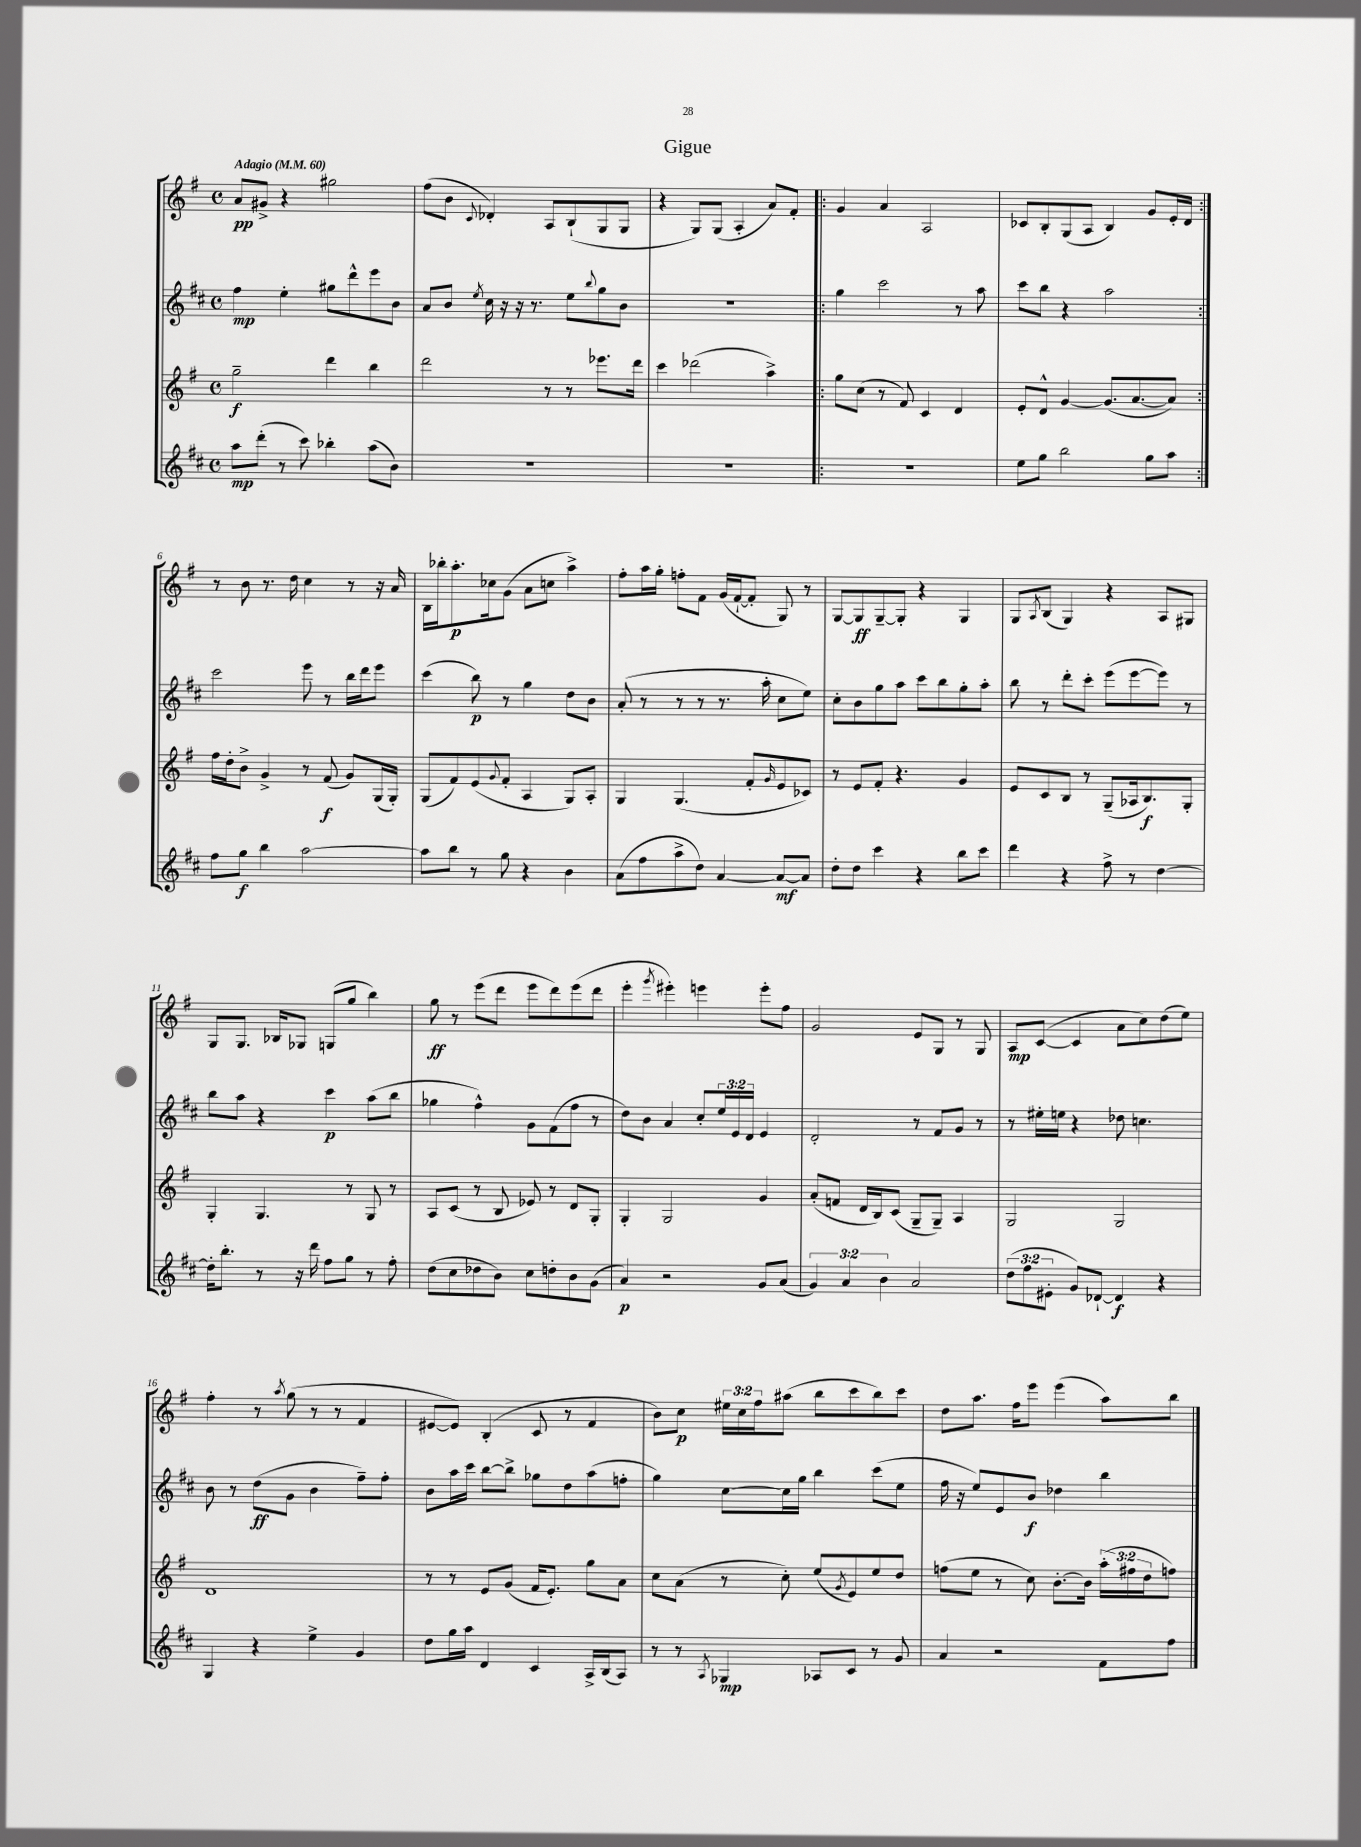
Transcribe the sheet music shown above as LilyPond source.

\header { title = "Gigue" }
<<
\new StaffGroup <<
\new Staff = "s0" {
    \clef treble \key g \major \defaultTimeSignature \time 4/4 \override Staff.TupletNumber.text = #tuplet-number::calc-fraction-text \tempo "Adagio" 4 = 60
    a'8\pp gis'8-> r4 gis''2 |
    fis''8( b'8 \appoggiatura { c'8 } des'4-.) a8 b8-!( g8 g8 |
    r4 g8) g8( a4-. a'8) fis'8-. |
    \repeat volta 2 { g'4 a'4 a2 |
    ces'8 b8-. g8( a8 b4) g'8 e'16-. d'16 | }
    r8 b'8 r8. d''16 c''4 r8 r16 a'16 |
    b16 bes''16-. a''8.-.\p ces''16 g'8( a'8 c''8 a''4->) |
    fis''8-. a''16 g''16-. f''8-. fis'8 g'16( fis'16~-! fis'8-. g8) r8 |
    g8~ g8\ff g8~-- g8-. r4 g4 |
    g8 \acciaccatura { a8 } b8( g4) r4 a8 gis8 |
    g8 g8. bes16 ges8 g8( g''8 b''4) |
    g''8\ff r8 e'''8( d'''8 e'''8 d'''8) e'''8( d'''8 |
    e'''4-. \acciaccatura { g'''8 } eis'''4-.) e'''4 e'''8-. fis''8 |
    g'2 e'8 g8 r8 g8 |
    a8\mp c'8~( c'4 a'8 c''8) d''8( e''8) |
    fis''4-. r8 \acciaccatura { a''8 } g''8( r8 r8 fis'4 |
    eis'8~ eis'8) b4-.( c'8 r8 fis'4 |
    b'8) c''8\p \tuplet 3/2 { eis''16 c''16 fis''16 } ais''8( b''8 c'''8 b''8) c'''8 |
    d''8 a''8. fis''16 e'''8 e'''4( a''8) b''8 \bar "|." |
}
\new Staff = "s1" {
    \clef treble \key d \major \defaultTimeSignature \time 4/4 \override Staff.TupletNumber.text = #tuplet-number::calc-fraction-text
    fis''4\mp e''4-. gis''8 d'''8-^ e'''8 b'8 |
    a'8 b'8 \acciaccatura { e''8 } cis''16 r16 r16 r8. e''8 \appoggiatura { b''8 } g''8 b'8 |
    R1 |
    \repeat volta 2 { g''4 cis'''2 r8 a''8 |
    cis'''8 b''8 r4 a''2 | }
    cis'''2 e'''8 r8 b''16 d'''16 e'''8 |
    cis'''4( b''8\p) r8 g''4 d''8 b'8 |
    a'8-.( r8 r8 r8 r8. a''16-. cis''8 e''8) |
    cis''8-. b'8 g''8 a''8 cis'''8 b''8 g''8-. a''8-. |
    b''8 r8 d'''8-. cis'''8-. e'''8( e'''8~ e'''8) r8 |
    b''8 a''8 r4 cis'''4\p a''8( b''8 |
    ges''4 fis''4-^) g'8 fis'8( fis''8 r8 |
    d''8) b'8 a'4 cis''8-. \tuplet 3/2 { e''16 e'16 d'16 } e'4 |
    d'2-. r8 fis'8 g'8 r8 |
    r8 eis''16-. e''16 r4 des''8 c''4. |
    b'8 r8 d''8\ff( g'8 b'4 fis''8--) fis''8-. |
    b'8 a''16 cis'''16 b''8~ b''8-> ges''8 d''8 a''8( f''8-. |
    g''4) cis''8~ cis''16 g''16 b''4 cis'''8( e''8 |
    fis''16 r16 e''8) e'8 b'8\f des''4 b''4 \bar "|." |
}
\new Staff = "s2" {
    \clef treble \key g \major \defaultTimeSignature \time 4/4 \override Staff.TupletNumber.text = #tuplet-number::calc-fraction-text
    g''2--\f d'''4 b''4 |
    d'''2 r8 r8 ees'''8. d'''16 |
    c'''4 des'''2( a''4->) |
    \repeat volta 2 { g''8 c''8( r8 fis'8) c'4 d'4 |
    e'8-. d'8-^ g'4~ g'8.( a'8.~ a'8) | }
    fis''16 d''16-. b'8-> g'4-> r8 fis'8\f( g'8) g16( g16-.) |
    g8( fis'8) e'8( \appoggiatura { g'8 } fis'8-. a4 g8) a8-. |
    g4 g4.( fis'8-. \grace { g'16 } e'8 ces'8) |
    r8 e'8 fis'8-. r4. g'4 |
    e'8 c'8 b8 r8 g8--( aes16 b8.\f) g8-. |
    g4-. g4. r8 g8 r8 |
    a8 c'8( r8 b8 ees'8) r8 d'8 g8-. |
    g4-. g2 g'4 |
    a'8-.( f'8 d'16 b16) c'8( g8-- g8--) a4 |
    g2 g2 |
    d'1 |
    r8 r8 e'8 g'8( fis'16 e'8.-.) g''8 a'8 |
    c''8 a'8( r8 c''8-.) e''8( \acciaccatura { g'8 } e'8) e''8 d''8 |
    f''8( e''8 r8 c''8) b'8.~-. b'16 \tuplet 3/2 { a''16-.( fis''16 d''16 } f''8) \bar "|." |
}
\new Staff = "s3" {
    \clef treble \key d \major \defaultTimeSignature \time 4/4 \override Staff.TupletNumber.text = #tuplet-number::calc-fraction-text
    a''8\mp d'''8-.( r8 cis'''8) bes''4-. a''8( b'8) |
    R1 |
    R1 |
    \repeat volta 2 { R1 |
    e''8 g''8 b''2 g''8 a''8 | }
    fis''8 g''8\f b''4 a''2~ |
    a''8 b''8 r8 g''8 r4 b'4 |
    a'8( fis''8 a''8-> d''8) a'4~ a'8~\mf a'8 |
    d''8-. d''8 cis'''4 r4 b''8 cis'''8 |
    d'''4 r4 fis''8-> r8 d''4~ |
    d''16-. b''8.-. r8 r16 d'''16 fis''8 g''8 r8 fis''8-. |
    d''8( cis''8 des''8 b'8) cis''8 d''8-. b'8 g'8( |
    a'4\p) r2 g'8 a'8( |
    \tuplet 3/2 { g'4) a'4 b'4 } a'2 |
    \tuplet 3/2 { d''8( fis''8 eis'8-. } g'8) des'8~-! des'4\f r4 |
    g4 r4 e''4-> g'4 |
    d''8 g''16 a''16 d'4 cis'4 a16-> b16( a8) |
    r8 r8 \acciaccatura { a8 } ges4\mp aes8 cis'8 r8 g'8 |
    a'4 r2 fis'8 fis''8 \bar "|." |
}
>>
>>
